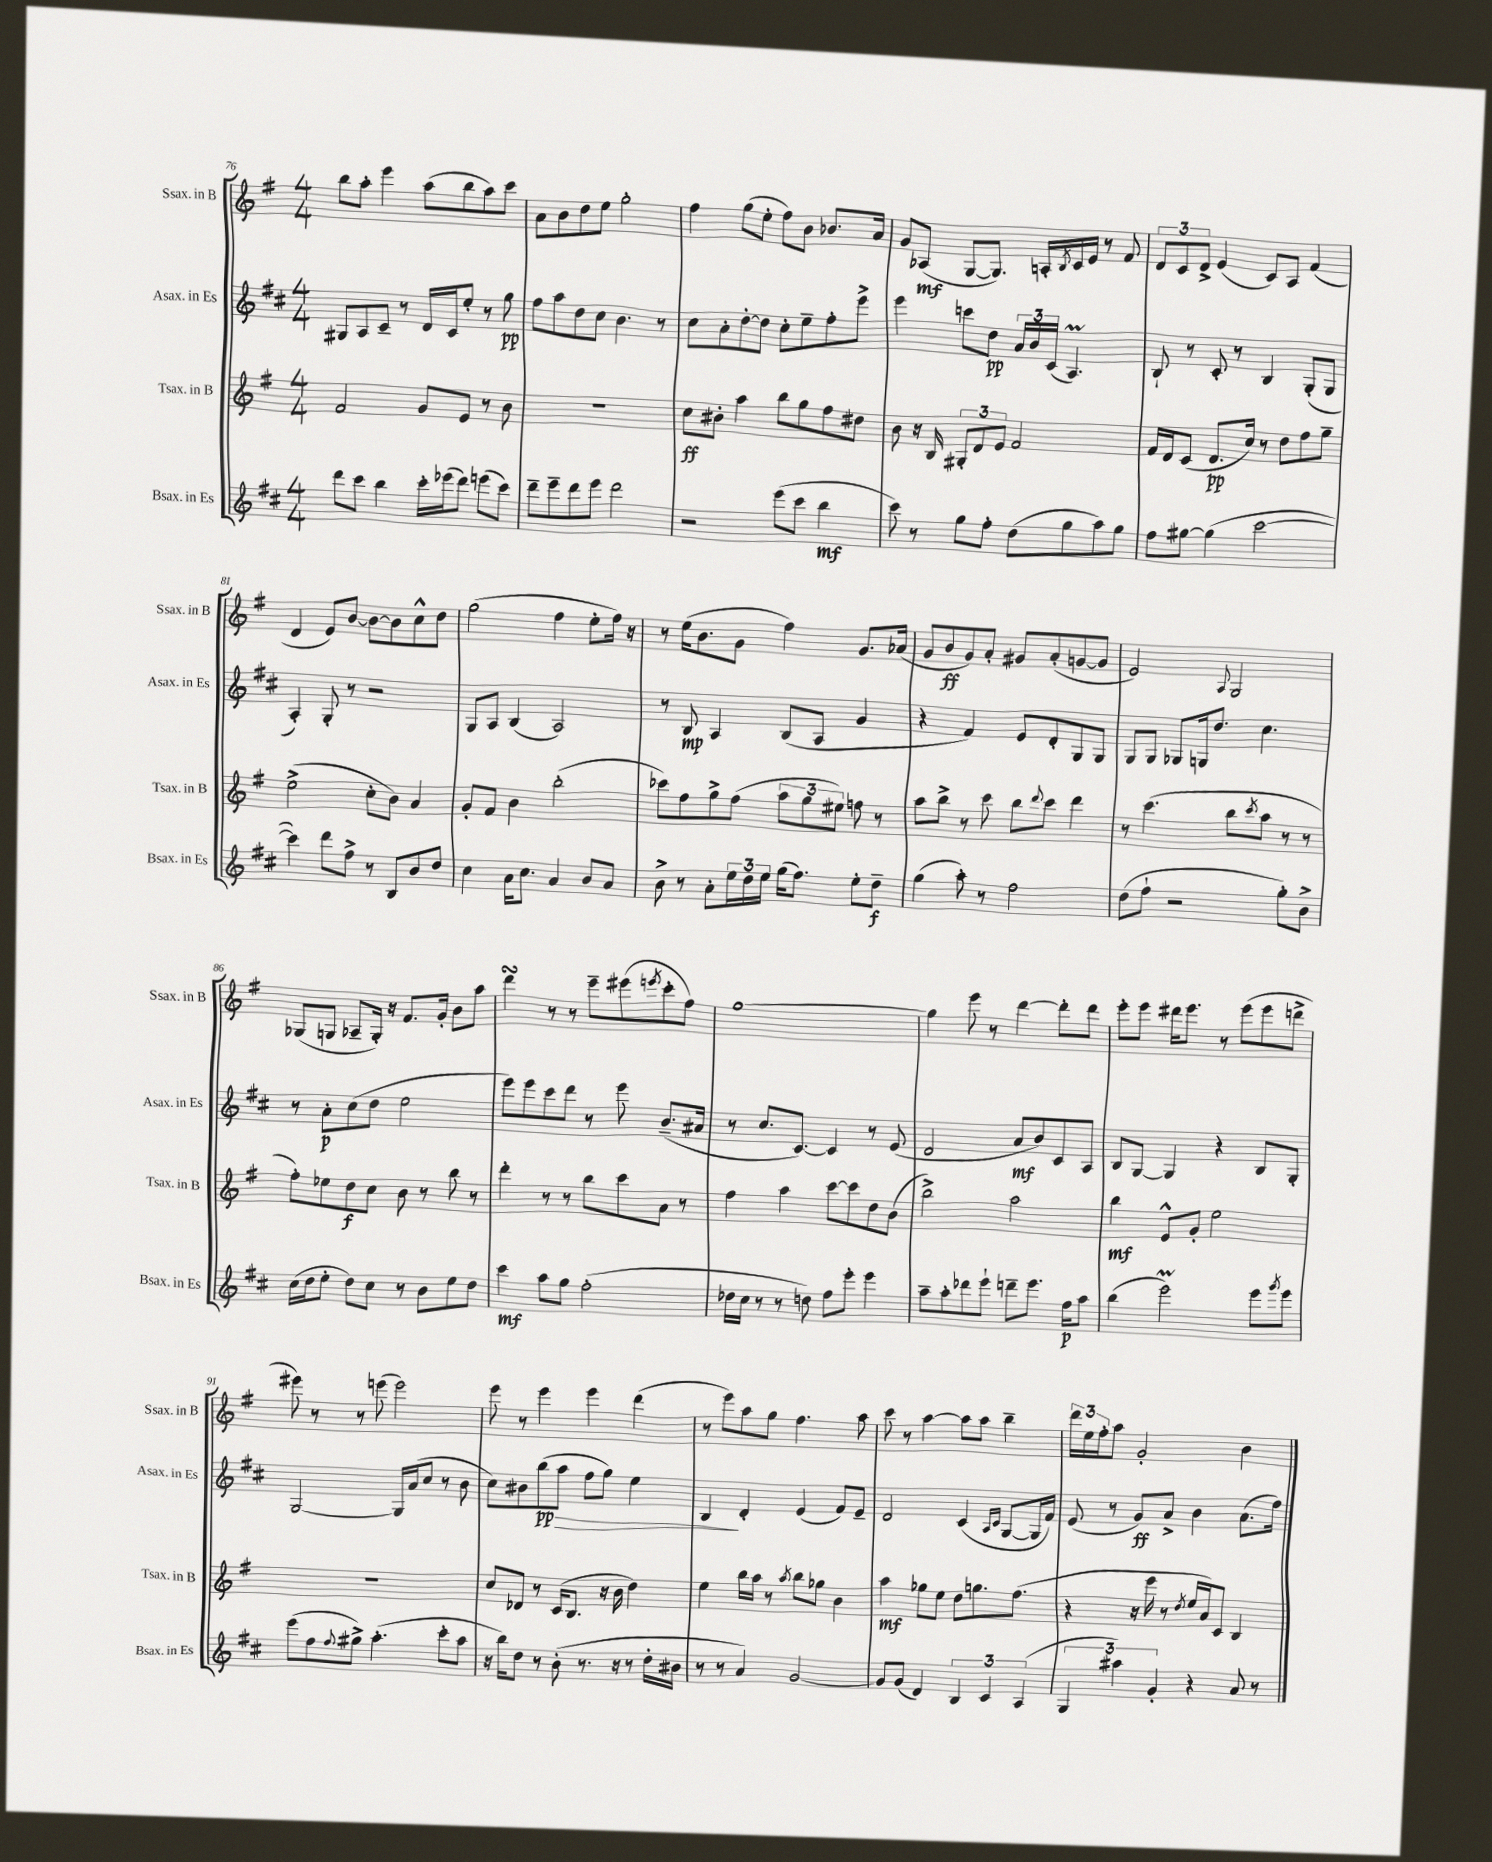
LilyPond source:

<<
\new StaffGroup <<
\new Staff = "s0" \with { instrumentName = "Ssax. in B" shortInstrumentName = "Ssax. in B" } {
    \clef treble \key g \major \numericTimeSignature \time 4/4
    b''8 a''8-. e'''4 a''8( b''8 a''8) c'''8 |
    a'8 b'8 d''8 e''8 g''2-. |
    fis''4 g''8( e''8-. fis''8) b'8 bes'8. a'16 |
    g'8 aes8\mf( g8~ g8.) a16-. \acciaccatura { b8 } c'16 e'16 r8 fis'8 |
    \tuplet 3/2 { d'8 c'8 d'8-> } e'4( c'8) a8 fis'4( |
    d'4 e'8) b'8~ b'8~ b'8 c''8-^ d''8 |
    g''2( fis''4 e''8-. fis''16) r16 |
    r8 e''16( b'8. g'8 fis''4) g'8. aes'16( |
    g'8 b'8\ff g'8) a'8-. gis'8 a'8-.( g'8~ g'8 |
    e'2) \appoggiatura { a8 } g2 |
    ges8( g8 aes8-- g16-.) r16 fis'8. g'16-. b'8 a''8 |
    d'''4\turn r8 r8 e'''8-- eis'''8( \acciaccatura { e'''8 } c'''8-. fis''8) |
    g''1~ |
    g''4 e'''8 r8 d'''4~ d'''8-. d'''8 |
    e'''8-. e'''8 dis'''16 e'''8. r8 e'''8( e'''8 d'''8-> |
    eis'''8) r8 r8 e'''8( e'''2) |
    e'''8 r8 e'''4 e'''4 d'''4( |
    r8 e'''8) a''8 g''8 fis''4. a''8 |
    c'''8 r8 a''4~ a''8 a''8 b''4-- |
    \tuplet 3/2 { d'''16 e''16 fis''16-. } a''8 g'2-. b'4 \bar "|." |
}
\new Staff = "s1" \with { instrumentName = "Asax. in Es" shortInstrumentName = "Asax. in Es" } {
    \clef treble \key d \major \numericTimeSignature \time 4/4
    gis8 a8 cis'8-- r8 d'16 cis'16 e''8-. r8 g''8\pp |
    fis''8 a''8 d''8 cis''8 b'4. r8 |
    cis''8 a'8-. d''8~-. d''8 cis''8-. e''8-- fis''8-. e'''8-> |
    e'''4 c'''8 d''8\pp \tuplet 3/2 { a'16 b'16 cis'16( } a4.\prall) |
    b8-! r8 cis'8-. r8 b4 g8-.( g8 |
    a4-.) g8-. r8 r2 |
    g8 a8 b4( a2) |
    r8 b8\mp a4 b8( a8 g'4 |
    r4 fis'4) e'8 d'8-. g8 g8 |
    g8 g8 ges8 g16 d''8. cis''4. |
    r8 a'8-.\p cis''8( d''8 e''2 |
    e'''8) e'''8 cis'''8 d'''8 r8 e'''8 b'8.--( ais'16 |
    r8 cis''8. cis'8.~) cis'4 r8 e'8( |
    d'2 a'8\mf b'8) cis'8 a8 |
    b8 g8~ g4 r4 b8 g8-. |
    g2~ g16 a'16( cis''8 r8 b'8 |
    cis''8) bis'8 b''8\pp\>( a''8 fis''8 g''8) e''4 |
    b4\! d'4-. e'4( fis'8) e'8-- |
    d'2 cis'4( \grace { a16 cis'16 } g8~ g16 fis'16) |
    e'8( r8 g'8\ff) a'8-> b'4 a'8.( fis''16) \bar "|." |
}
\new Staff = "s2" \with { instrumentName = "Tsax. in B" shortInstrumentName = "Tsax. in B" } {
    \clef treble \key g \major \numericTimeSignature \time 4/4
    fis'2 g'8 e'8 r8 b'8 |
    R1 |
    c''8\ff bis'8-. a''4 b''8 g''8 fis''8 dis''8 |
    b'8 r16 b16 \tuplet 3/2 { gis8-. d'8 e'8 } fis'2 |
    fis'16 d'16 c'8( d'8.\pp c''16) r8 d''8 fis''8 g''8-- |
    e''2->( c''8-. b'8) a'4 |
    g'8-. fis'8 b'4 b''2-.( |
    ces'''8) fis''8 g''8-> fis''8( \tuplet 3/2 { a''8 g''8 eis''8) } f''8 r8 |
    a''8 b''8-> r8 c'''8 b''8 \appoggiatura { d'''8 } c'''8 d'''4 |
    r8 c'''4.( b''8 \acciaccatura { c'''8 } a''8 r8 r8 |
    fis''8-.) ees''8 d''8\f c''8 b'8 r8 b''8 r8 |
    d'''4-. r8 r8 b''8 c'''8 a'8 r8 |
    fis''4 a''4 c'''8~ c'''8 d''8 b'8( |
    b''2->) a''2 |
    b''4\mf e'8-^ g'8-. e''2 |
    R1 |
    c''8 des'8 r8 c'16( b8. r16 b'16 d''4) |
    e''4 b''16 a''16 r8 \acciaccatura { a''8 } b''8 ges''8 b'4 |
    a''4\mf ges''8 e''8 d''8 g''8. fis''8.( |
    r4 r16 e'''16 r8 \acciaccatura { d''8 } e''16 a'16) c'8 b4 \bar "|." |
}
\new Staff = "s3" \with { instrumentName = "Bsax. in Es" shortInstrumentName = "Bsax. in Es" } {
    \clef treble \key d \major \numericTimeSignature \time 4/4
    d'''8 cis'''8 b''4 cis'''16-. ees'''16( d'''8) e'''8( cis'''8) |
    d'''8-- e'''8-- d'''8 e'''8 d'''2 |
    r2 e'''8( cis'''8 b''4\mf |
    cis'''8) r8 g''8 fis''8-. d''8( g''8 a''8) g''8 |
    fis''8 gis''8~ gis''4( cis'''2~ |
    cis'''4) d'''8 fis''8-> r8 b8 b'8 d''8 |
    cis''4 a'16 cis''8. a'4 b'8 a'8 |
    b'8-> r8 a'8-. \tuplet 3/2 { e''16 d''16 e''16 } g''16( fis''8.) e''8-. d''8--\f |
    g''4( a''8-.) r8 fis''2 |
    d''8( fis''8-! r2 g''8-.) b'8-> |
    cis''16( d''16 e''8-. d''8) cis''8 r8 b'8 e''8 d''8 |
    cis'''4\mf a''8 g''8 fis''2-.( |
    des''16 cis''16 r8 r8 d''8) fis''8 e'''8-. e'''4 |
    a''8-- a''8-. des'''8 e'''8-! d'''8-- e'''8. fis''16\p a''8 |
    b''4( e'''2\prall) e'''8 \acciaccatura { g'''8 } e'''8 |
    e'''8( fis''8 \appoggiatura { fis''8 } gis''8->) a''4.-.( cis'''8-. a''8 |
    r16 b''16) d''8 r8 b'8-.( r8. r16 r8 d''16-. bis'16 |
    r8 r8 a'4) g'2~ |
    g'8 g'8( d'4) \tuplet 3/2 { b4 cis'4 a4( } |
    \tuplet 3/2 { g4 ais''4) g'4-. } r4 a'8 r8 \bar "|." |
}
>>
>>
\layout { \context { \Score currentBarNumber = #76 } }
